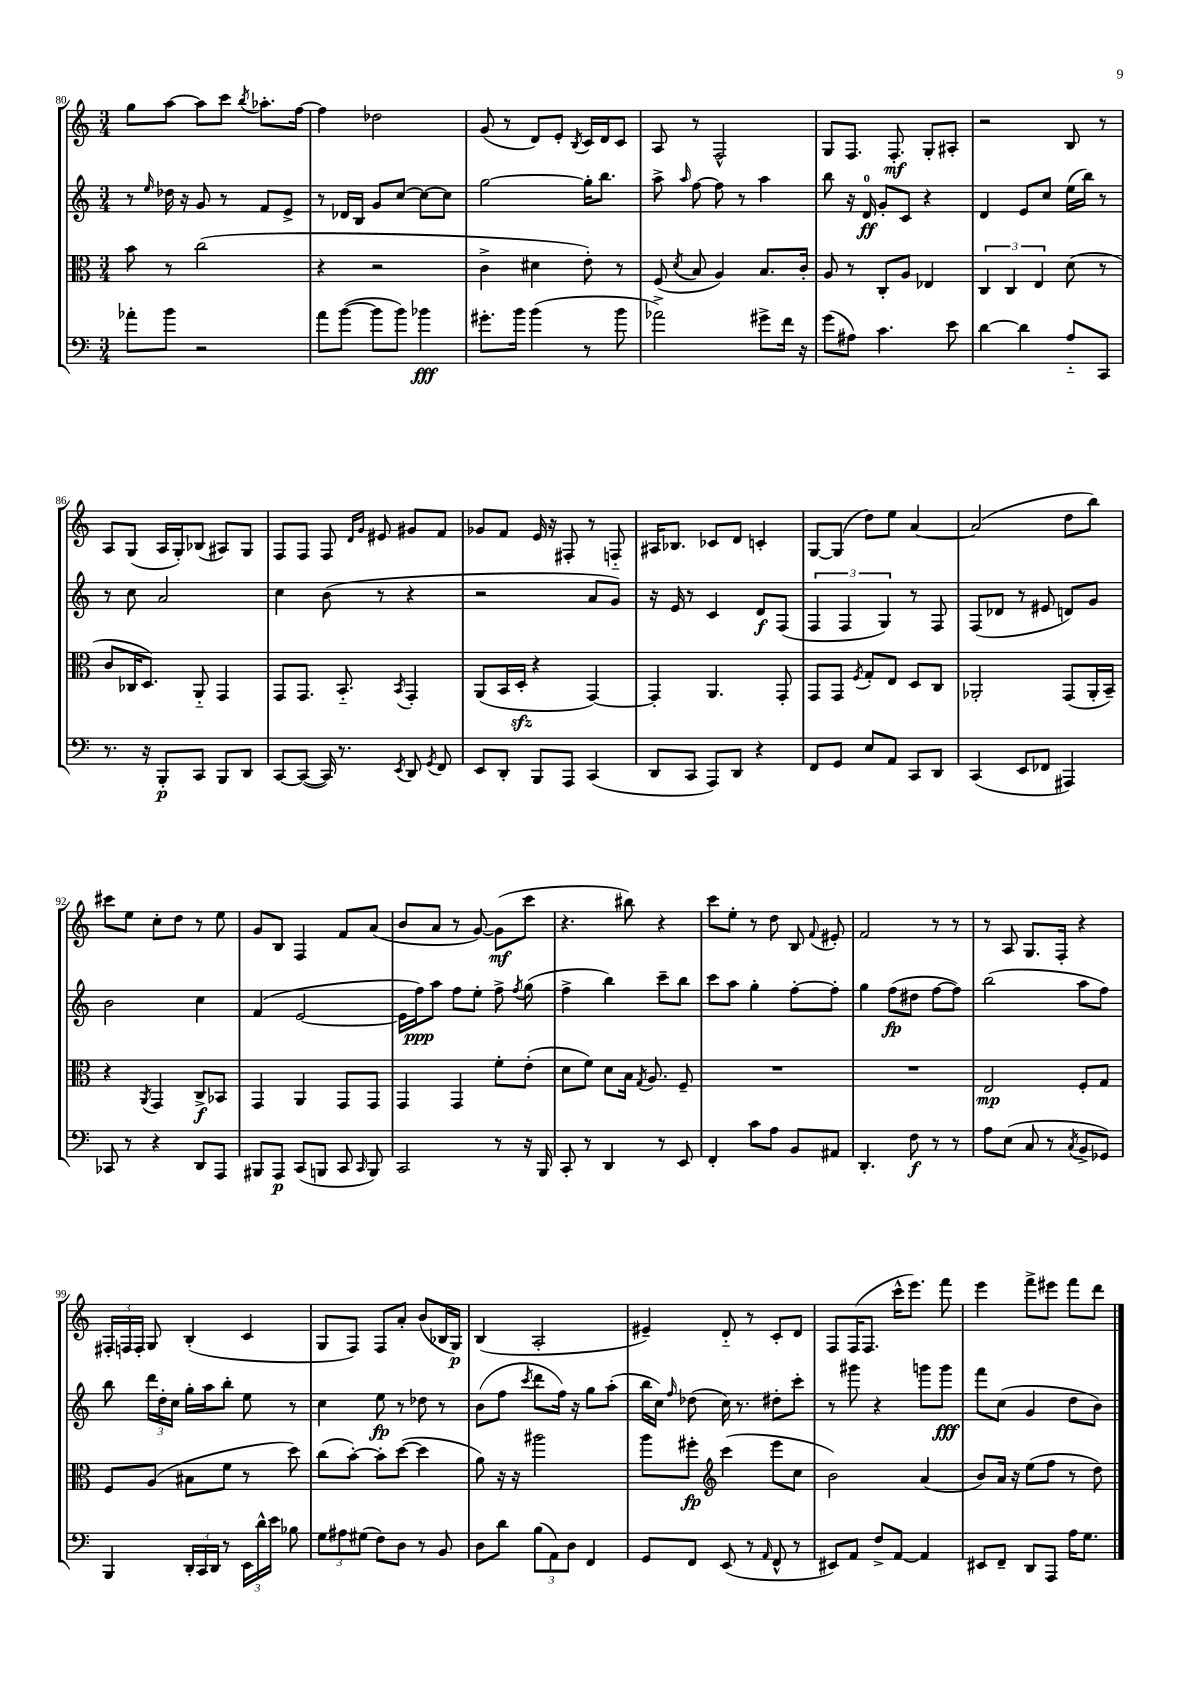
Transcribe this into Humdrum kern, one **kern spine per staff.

**kern	**dynam	**kern	**dynam	**kern	**dynam	**kern	**dynam
*part4	*part4	*part3	*part3	*part2	*part2	*part1	*part1
*staff4	*staff4	*staff3	*staff3	*staff2	*staff2	*staff1	*staff1
*clefF4	*	*clefC3	*	*clefG2	*	*clefG2	*
*k[]	*	*k[]	*	*k[]	*	*k[]	*
*M3/4	*	*M3/4	*	*M3/4	*	*M3/4	*
=80	=80	=80	=80	=80	=80	=80	=80
8a-X'\L	.	8b\	.	8r	.	8gg\L	.
.	.	.	.	16qqee/	.	.	.
8b\J	.	8r	.	16dd-X\	.	[8aa\J	.
.	.	.	.	16r	.	.	.
2r	.	(2cc\	.	8g/	.	8aa\L]	.
.	.	.	.	8r	.	8ccc\J	.
.	.	.	.	.	.	8qbb/	.
.	.	.	.	8f/L	.	8.aa-X'\L	.
.	.	.	.	8e^/J	.	.	.
.	.	.	.	.	.	[16ff\Jk	.
=81	=81	=81	=81	=81	=81	=81	=81
8a\L	.	4r	.	8r	.	4ff\]	.
([8b\J	.	.	.	16d-X/LL	.	.	.
.	.	.	.	16B/JJ	.	.	.
8b\L]	.	2r	.	8g/L	.	2dd-X\	.
8b\J)	.	.	.	[8cc/J	.	.	.
4b-X\	fff	.	.	8cc\L_	.	.	.
.	.	.	.	8cc\J]	.	.	.
=82	=82	=82	=82	=82	=82	=82	=82
8.g#X'\L	.	4c^\	.	[2gg\	.	(8g/	.
.	.	.	.	.	.	8r	.
16b\Jk	.	.	.	.	.	.	.
(4b\	.	4d#X\	.	.	.	8d/L)	.
.	.	.	.	.	.	8e'/J	.
.	.	.	.	.	.	8qB/	.
8r	.	8e'\)	.	16gg'\KL]	.	16c/LL	.
.	.	.	.	8.bb\J	.	16d/J	.
8b\	.	8r	.	.	.	8c/J	.
=83	=83	=83	=83	=83	=83	=83	=83
2a-X^\)	.	(8F/	.	8aa^\	.	8A/	.
.	.	8qd/	.	16qqaa/	.	.	.
.	.	8B/	.	[8ff\	.	8r	.
.	.	4A/)	.	8ff\]	.	2F^^/	.
.	.	.	.	8r	.	.	.
8g#X^\L	.	8.B/L	.	4aa\	.	.	.
16f\Jk	.	.	.	.	.	.	.
16r	.	16c'/Jk	.	.	.	.	.
=84	=84	=84	=84	=84	=84	=84	=84
(8g\L	.	8A/	.	8bb\	.	8G/L	.
8A#X\J)	.	8r	.	16r	.	8.F/J	.
.	.	.	.	16d/	ff	.	.
4.c\	.	8C'/L	.	8g'/L	.	.	.
.	.	.	.	.	.	8.F'/	mf
.	.	8A/J	.	8c/J	.	.	.
.	.	4E-X/	.	4r	.	8G'/L	.
8e\	.	.	.	.	.	8A#X'/J	.
=85	=85	=85	=85	=85	=85	=85	=85
[4d\	.	6C/	.	4d/	.	2r	.
.	.	6C/	.	.	.	.	.
4d\]	.	.	.	8e/L	.	.	.
.	.	6E/	.	.	.	.	.
.	.	.	.	8cc/J	.	.	.
8A/L	.	(8d\	.	(16ee\LL	.	8B/	.
.	.	.	.	16bb\JJ)	.	.	.
8CC/J	.	8r	.	8r	.	8r	.
!!LO:LB:g=z
=86	=86	=86	=86	=86	=86	=86	=86
8.r	.	8c/L	.	8r	.	8A/L	.
.	.	16C-X/K	.	8cc\	.	(8G/J	.
16r	.	8.D/J)	.	.	.	.	.
8BBB'/L	p	.	.	2a/	.	16A/LL	.
.	.	.	.	.	.	16G'/J)	.
8CC/J	.	8AA/	.	.	.	(8B-X/J	.
8BBB/L	.	4GG/	.	.	.	8A#X/L)	.
8DD/J	.	.	.	.	.	8G/J	.
=87	=87	=87	=87	=87	=87	=87	=87
[8CC/L	.	8GG/L	.	4cc\	.	8F/L	.
(8CC/J_	.	8.GG/J	.	.	.	8F/J	.
16CC/])	.	.	.	(8b\	.	8F/	.
8.r	.	8.BB/	.	.	.	.	.
.	.	.	.	.	.	16qqd/LL	.
.	.	.	.	.	.	16qqg/JJ	.
.	.	.	.	8r	.	8e#X/	.
8qEE/	.	8qBB/	.	.	.	.	.
8DD/	.	4GG'/	.	4r	.	8g#X/L	.
8qGG/	.	.	.	.	.	.	.
8FF/	.	.	.	.	.	8f/J	.
=88	=88	=88	=88	=88	=88	=88	=88
8EE/L	.	(8AA/L	.	2r	.	8g-X/L	.
8DD'/J	.	16BB/L	.	.	.	8f/J	.
.	.	16Dzz'/JJ	.	.	.	.	.
8BBB/L	.	4r	.	.	.	16e/	.
.	.	.	.	.	.	16r	.
8AAA/J	.	.	.	.	.	8F#X'/	.
(4CC/	.	[4GG/)	.	8a/L	.	8r	.
.	.	.	.	8g/J)	.	8Fn/	.
=89	=89	=89	=89	=89	=89	=89	=89
8DD/L	.	4GG'/]	.	16r	.	16A#X/KL	.
.	.	.	.	16e/	.	8.B-X/J	.
8CC/J	.	.	.	8r	.	.	.
8AAA/L)	.	4.AA/	.	4c/	.	8c-X/L	.
8DD/J	.	.	.	.	.	8d/J	.
4r	.	.	.	8d/L	f	4cn'/	.
.	.	8GG'/	.	(8F/J	.	.	.
=90	=90	=90	=90	=90	=90	=90	=90
8FF/L	.	8GG/L	.	6F/	.	[8G/L	.
8GG/J	.	8GG/J	.	.	.	(8G/J]	.
.	.	.	.	6F/	.	.	.
.	.	8qF/	.	.	.	.	.
8E/L	.	8G'/L	.	.	.	8dd\L)	.
.	.	.	.	6G/)	.	.	.
8AA/J	.	8E/J	.	.	.	8ee\J	.
8CC/L	.	8D/L	.	8r	.	[4a/	.
8DD/J	.	8C/J	.	8F/	.	.	.
=91	=91	=91	=91	=91	=91	=91	=91
(4CC/	.	2AA-X'/	.	(8F/L	.	(2a/]	.
.	.	.	.	8d-X/J	.	.	.
8EE/L	.	.	.	8r	.	.	.
8FF-X/J	.	.	.	8e#X/	.	.	.
4AAA#X/)	.	(8GG/L	.	8dn/L)	.	8dd\L	.
.	.	16AA-'/L	.	8g/J	.	8bb\J)	.
.	.	16BB~/JJ)	.	.	.	.	.
!!LO:LB:g=z
=92	=92	=92	=92	=92	=92	=92	=92
8CC-X/	.	4r	.	2b\	.	8ccc#X\L	.
8r	.	.	.	.	.	8ee\J	.
.	.	8qAA/	.	.	.	.	.
4r	.	4GG/	.	.	.	8cc'\L	.
.	.	.	.	.	.	8dd\J	.
8DD/L	.	8C^/L	f	4cc\	.	8r	.
8AAA/J	.	8BB-X/J	.	.	.	8ee\	.
=93	=93	=93	=93	=93	=93	=93	=93
8BBB#X/L	.	4GG/	.	(4f/	.	8g/L	.
8AAA/J	p	.	.	.	.	8B/J	.
(8CC/L	.	4AA/	.	[2e/	.	4F/	.
8BBBn/J	.	.	.	.	.	.	.
8CC/	.	8GG/L	.	.	.	8f/L	.
16qqCC/	.	.	.	.	.	.	.
8BBB/)	.	8GG/J	.	.	.	(8a/J	.
=94	=94	=94	=94	=94	=94	=94	=94
2CC/	.	4GG/	.	16e\LL]	.	8b/L	.
.	.	.	.	16ff\J)	ppp	.	.
.	.	.	.	8aa\J	.	8a/J	.
.	.	4GG/	.	8ff\L	.	8r	.
.	.	.	.	8ee'\J	.	[8g/)	.
8r	.	8f'\L	.	8ff^\	.	(8g\L]	mf
.	.	.	.	8qff/	.	.	.
16r	.	(8e'\J	.	(8gg\	.	8ccc\J	.
16BBB/	.	.	.	.	.	.	.
=95	=95	=95	=95	=95	=95	=95	=95
8CC'/	.	8d\L	.	4ff^\	.	4.r	.
8r	.	8f\J)	.	.	.	.	.
4DD/	.	8d\L	.	4bb\)	.	.	.
.	.	16B\Jk	.	.	.	8bb#X\)	.
.	.	8qG/	.	.	.	.	.
.	.	8.A/	.	.	.	.	.
8r	.	.	.	8ccc~\L	.	4r	.
8EE/	.	8F~/	.	8bb\J	.	.	.
=96	=96	=96	=96	=96	=96	=96	=96
4FF'/	.	2.r	.	8ccc\L	.	8ccc\L	.
.	.	.	.	8aa\J	.	8ee'\J	.
8c\L	.	.	.	4gg'\	.	8r	.
8A\J	.	.	.	.	.	8dd\	.
8BB/L	.	.	.	[8ff'\L	.	8B/	.
.	.	.	.	.	.	8qqf/	.
8AA#X/J	.	.	.	8ff'\J]	.	8e#X'/	.
=97	=97	=97	=97	=97	=97	=97	=97
4.DD'/	.	2.r	.	4gg\	.	2f/	.
.	.	.	.	(8ff\L	fp	.	.
8F\	f	.	.	8dd#X\J	.	.	.
8r	.	.	.	[8ff\L	.	8r	.
8r	.	.	.	8ff\J])	.	8r	.
=98	=98	=98	=98	=98	=98	=98	=98
8A\L	.	2E/	mp	(2bb\	.	8r	.
(8E\J	.	.	.	.	.	8A/	.
8C/	.	.	.	.	.	8.G/L	.
8r	.	.	.	.	.	.	.
.	.	.	.	.	.	16F'/Jk	.
8qC/	.	.	.	.	.	.	.
8BB^/L	.	8F'/L	.	8aa\L	.	4r	.
8GG-X/J)	.	8G/J	.	8ff\J)	.	.	.
!!LO:LB:g=z
=99	=99	=99	=99	=99	=99	=99	=99
4BBB/	.	8F/L	.	8bb\	.	24F#X'/LL	.
.	.	.	.	.	.	24Fn/	.
.	.	.	.	.	.	24F'/JJ	.
.	.	(8A/J	.	24ddd\LL	.	8G/	.
.	.	.	.	24dd'\	.	.	.
.	.	.	.	24cc\JJ	.	.	.
24DD'/LL	.	8B#X\L	.	16gg'\LL	.	(4B'/	.
24CC/	.	.	.	.	.	.	.
.	.	.	.	16aa\J	.	.	.
24DD/JJ	.	.	.	.	.	.	.
8r	.	8f\J	.	8bb'\J	.	.	.
24EE\LL	.	8r	.	8ee\	.	4c/	.
24d^^\	.	.	.	.	.	.	.
24e\JJ	.	.	.	.	.	.	.
8B-X\	.	8dd\)	.	8r	.	.	.
=100	=100	=100	=100	=100	=100	=100	=100
12G\L	.	(8cc\L	.	4cc\	.	8G/L	.
12A#X\	.	.	.	.	.	.	.
.	.	[8b'\J)	.	.	.	8F/J)	.
(12G#X\J	.	.	.	.	.	.	.
8F\L)	.	8b'\L]	.	8ee\	fp	8F/L	.
8D\J	.	([8dd\J	.	8r	.	8a'/J	.
8r	.	4dd\]	.	8dd-X\	.	(8b/L	.
8BB/	.	.	.	8r	.	16B-X/L	.
.	.	.	.	.	.	16G/JJ)	p
=101	=101	=101	=101	=101	=101	=101	=101
8D\L	.	8a\)	.	(8b\L	.	(4B/	.
8d\J	.	16r	.	8ff\J	.	.	.
.	.	16r	.	.	.	.	.
.	.	.	.	8qccc/	.	.	.
(12B\L	.	2aa#X\	.	8ddd\L	.	2A'/	.
12AA\)	.	.	.	.	.	.	.
.	.	.	.	16ff\Jk)	.	.	.
12D\J	.	.	.	.	.	.	.
.	.	.	.	16r	.	.	.
4FF/	.	.	.	8gg\L	.	.	.
.	.	.	.	(8aa'\J	.	.	.
=102	=102	=102	=102	=102	=102	=102	=102
8GG/L	.	8aa\L	.	16bb\LL	.	4e#X~/)	.
.	.	.	.	16cc\JJ)	.	.	.
.	.	.	.	16qqff/	.	.	.
8FF/J	.	8ff#X'\J	fp	(8dd-X\	.	.	.
*	*	*clefG2	*	*	*	*	*
(8EE/	.	(4ccc\	.	16cc\)	.	8d/	.
.	.	.	.	8.r	.	.	.
8r	.	.	.	.	.	8r	.
16qqAA/	.	.	.	.	.	.	.
8FF^^/	.	8eee\L	.	8dd#X'\L	.	8c'/L	.
8r	.	8cc\J	.	8ccc'\J	.	8d/J	.
=103	=103	=103	=103	=103	=103	=103	=103
8EE#X/L)	.	2b\)	.	8r	.	8F/L	.
8AA/J	.	.	.	8ggg#X\	.	(16F/K	.
.	.	.	.	.	.	8.F/J	.
8F^/L	.	.	.	4r	.	.	.
[8AA/J	.	.	.	.	.	16ccc^^\KL	.
.	.	.	.	.	.	8.eee\J)	.
4AA/]	.	(4a/	.	8gggn\L	.	.	.
.	.	.	.	8ggg\J	fff	8fff\	.
=104	=104	=104	=104	=104	=104	=104	=104
8EE#X/L	.	8b/L)	.	8fff\L	.	4eee\	.
8FF~/J	.	16a/Jk	.	(8cc\J	.	.	.
.	.	16r	.	.	.	.	.
8DD/L	.	(8ee\L	.	4g/	.	8fff^\L	.
8AAA/J	.	8ff\J	.	.	.	8eee#X\J	.
16A\KL	.	8r	.	8dd\L	.	8fff\L	.
8.G\J	.	.	.	.	.	.	.
.	.	8dd\)	.	8b\J)	.	8ddd\J	.
==	==	==	==	==	==	==	==
*-	*-	*-	*-	*-	*-	*-	*-
